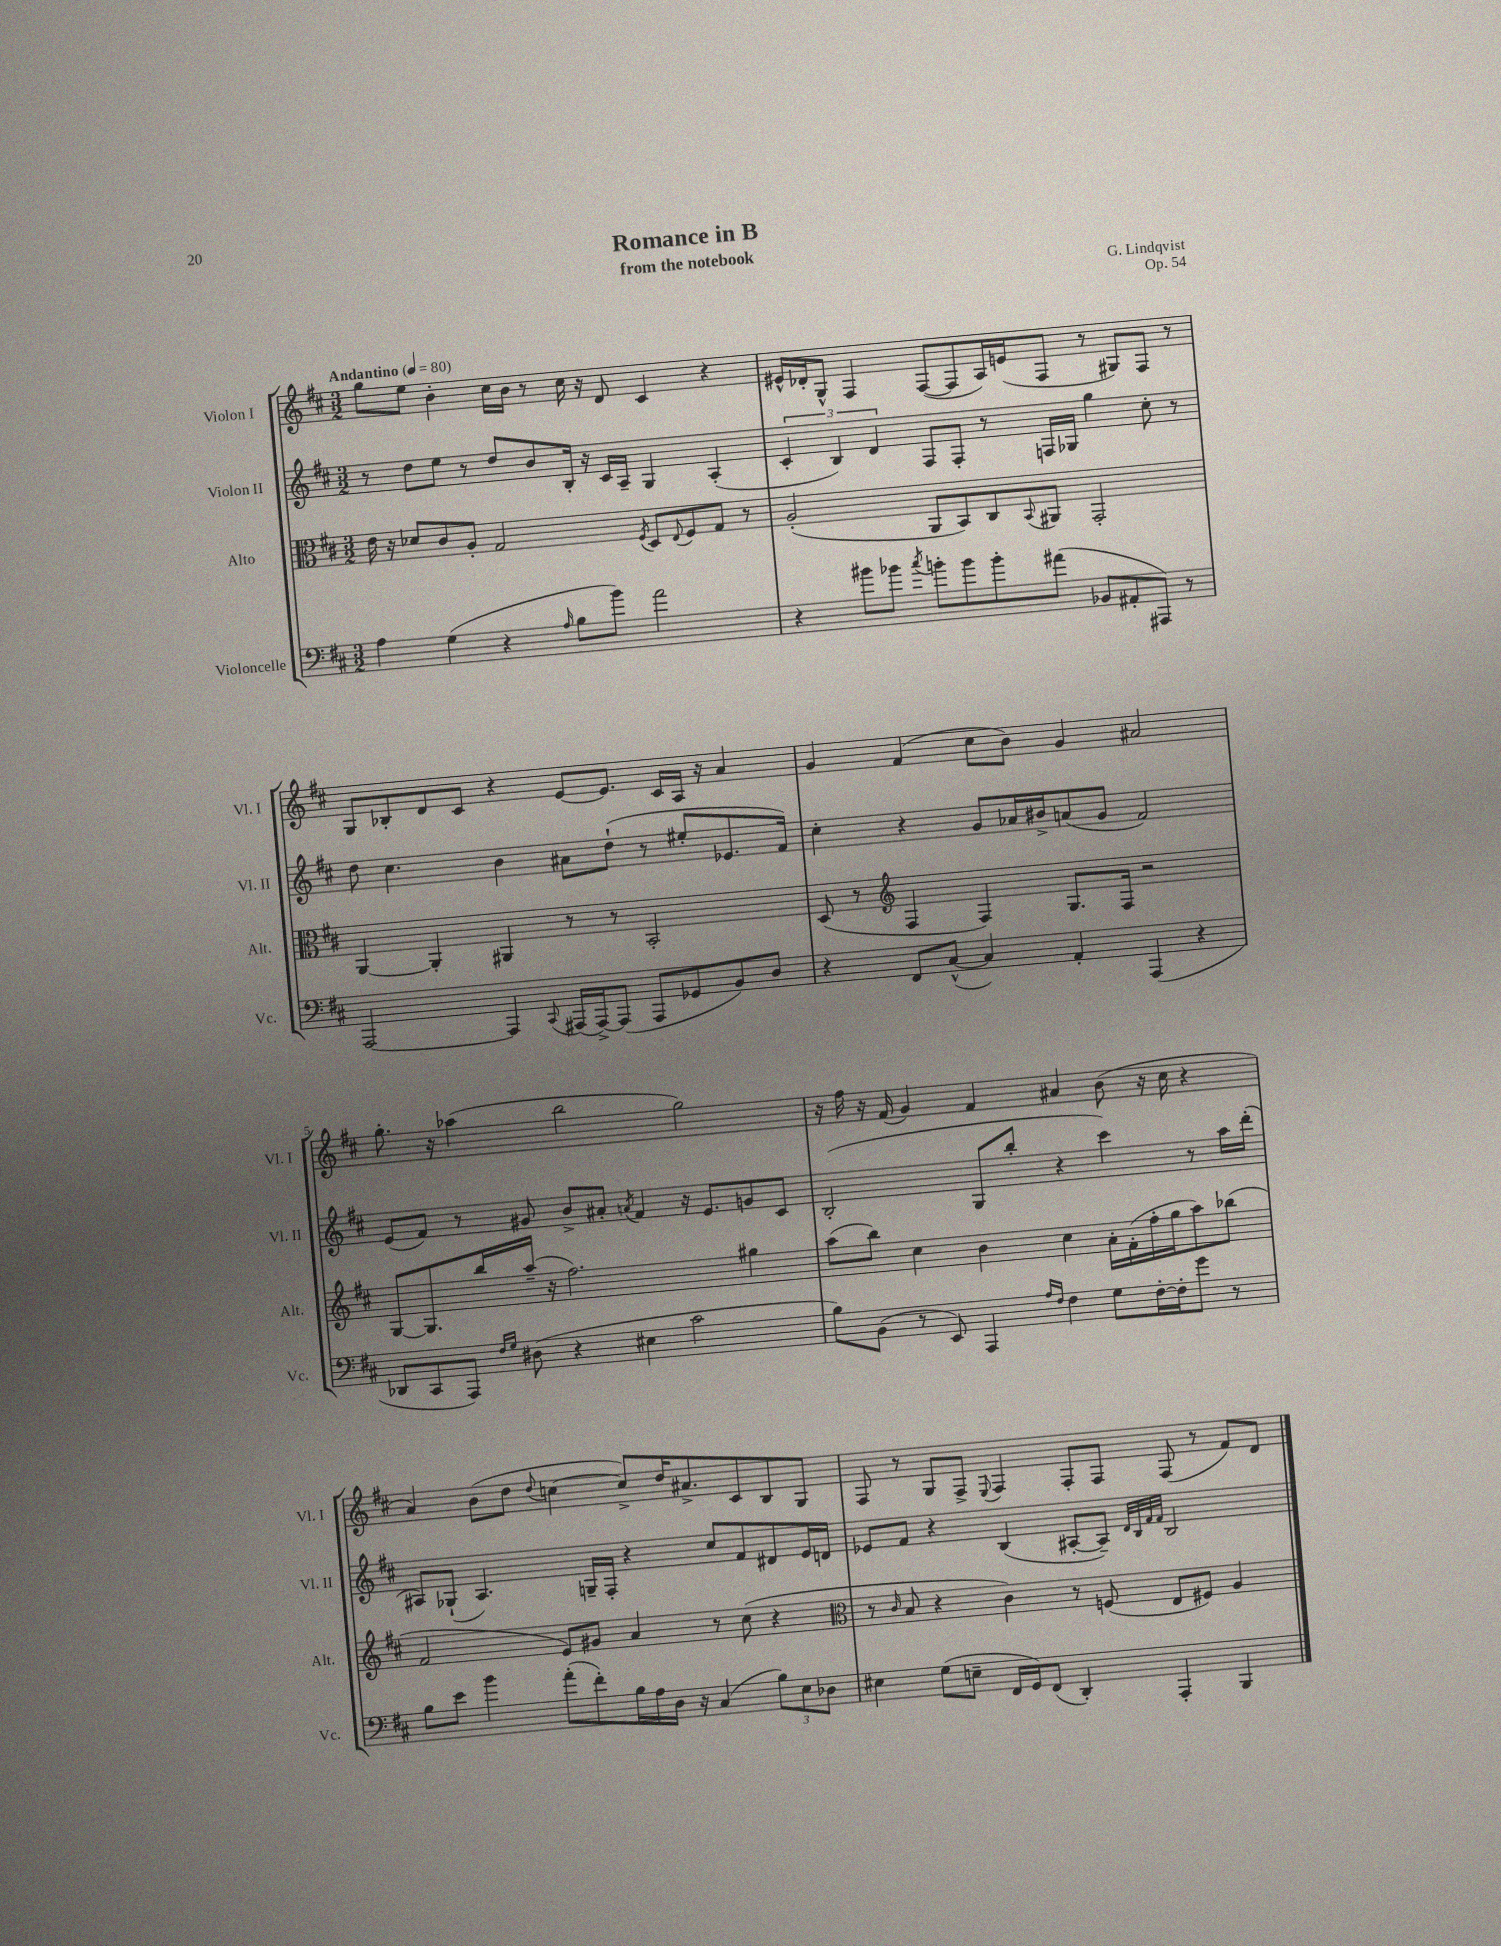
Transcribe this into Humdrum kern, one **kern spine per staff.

**kern	**kern	**kern	**kern
*staff4	*staff3	*staff2	*staff1
*clefF4	*clefC3	*clefG2	*clefG2
*k[f#c#]	*k[f#c#]	*k[f#c#]	*k[f#c#]
*M3/2	*M3/2	*M3/2	*M3/2
*MM80	*MM80	*MM80	*MM80
4A	16e	8r	8gg
.	16r	.	.
.	8d-	8dd	8ee
(4G	8c#	8ee	4b'
.	8A'	8r	.
4r	2G	8dd	16cc#
.	.	.	16b
.	.	8b	8r
16qqA	.	.	.
8B	.	16B'	16cc#
.	.	16r	16r
8b)	.	16c#	8d
.	.	16A~	.
.	8qF#	.	.
2a	8D	4G	4c#
.	8qqE	.	.
.	8F#	.	.
.	8G	(4A'	4r
.	8r	.	.
=	=	=	=
4r	(2A'	6c#'	16e#^^
.	.	.	16d-'
.	.	.	8G^^
.	.	6B)	.
8b#	.	.	4F#
.	.	6d	.
8b-	.	.	.
8qcc#	.	.	.
8b'	8AA	8F#	([8F#
8b	8BB)	8F#'	8F#]
8b'	8C#	8r	16A)
.	.	.	(16e
.	8qqBB	.	.
(8a#	8AA#	16F	8F#
.	.	16G-	.
8BB-	2GG'	4gg	8r
8AA#'	.	.	8G#)
8AAA#)	.	8cc#'	8F#
8r	.	8r	8r
=	=	=	=
[2AAA	[4AA	8dd	8G
.	.	4.cc#	8B-'
.	4AA']	.	8d
.	.	.	8c#
4AAA]	4AA#	4b	4r
8qqCC#	.	.	.
(16AAA#	8r	8a#	[8e
[16AAA#^)	.	.	.
(8AAA#]	8r	(8dd`	8.e]
8AAA#	2BB'	8r	.
.	.	.	16c#
8GG-	.	8ee#'	16A
.	.	.	16r
8BB)	.	8.e-	4a
8D	.	.	.
.	.	16f#)	.
=	=	=	=
4r	(8D	4cc#'	4g
.	8r	.	.
*	*clefG2	*	*
8FF#	4F#	4r	(4f#
([8C#^^	.	.	.
4C#])	4F#)	8g	8cc#
.	.	16a-	8b)
.	.	16b#^	.
4AA'	8.G	(8a	4g
.	.	8g	.
.	16F#	.	.
(4AAA	2r	2f#)	2a#
4r	.	.	.
=	=	=	=
8DD-	[8G	(8e	8.gg'
8CC#	8.G]	8f#)	.
.	.	.	16r
8AAA)	.	8r	(4aa-
.	16bb	.	.
16qqF#	.	.	.
16qqG	.	.	.
(8D#	(16aa~	8g#	.
.	16r	.	.
4r	2.ff#)	8b^	2bb
.	.	8a#'	.
.	.	8qa	.
4E#	.	4f#	.
2c#	.	16r	2gg)
.	.	8.e	.
.	4gg#	8g	.
.	.	8c#	.
=	=	=	=
8B)	(8aa	(2B'	16r
.	.	.	16ff#
(8BB	8bb)	.	16r
.	.	.	(16f#
8r	4cc#	.	4g)
8EE)	.	.	.
4AAA	4b	8G	4f#
.	.	8bb'	.
16qqA	.	.	.
16qqF#	.	.	.
4F#	4cc#	4r	4a#
8G	16a'	4ccc#)	(8b
.	(16f#'	.	.
[16F#'	16ff#'	.	16r
16F#']	16gg	.	16cc#
8g	8aa)	8r	4r
8r	(8bb-	16aa	.
.	.	(16ddd'	.
=	=	=	=
8B	2f#	8A#)	4a)
8e	.	(8G-`	.
4b	.	4.A#)	(8b
.	.	.	8dd
.	.	.	8qqdd
(8a'	8e)	.	[4cc
8f#')	8g#	16G~	.
.	.	16F#'	.
16B	4a	4r	8cc^])
16A	.	.	.
16D	.	.	16dd
16r	.	.	8.a#^
(4C#	8r	8cc#	.
.	(8cc#	8f#	8c#
12B)	4r	8d#	8B
12E	.	.	.
.	.	16e	8G
12D-	.	.	.
.	.	16d	.
=	=	=	=
*	*clefC3	*	*
4E#	8r	8e-	8F#
.	16qqc#	.	.
.	8B	8f#	8r
(8G	4r	4r	8G
8E~	.	.	8F#^
.	.	.	8qqE
16FF#	4c#)	(4B	4F#
16GG)	.	.	.
(8FF#	.	.	.
4DD')	8r	[8A#'	8F#'
.	(8F	8A#~])	8F#
.	.	32qqd	.
.	.	32qqB	.
.	.	32qqf#	.
.	.	32qqf#	.
4AAA'	8E	2B	(8F#
.	8F#)	.	8r
4BBB	4A	.	8f#)
.	.	.	8d
==	==	==	==
*-	*-	*-	*-
